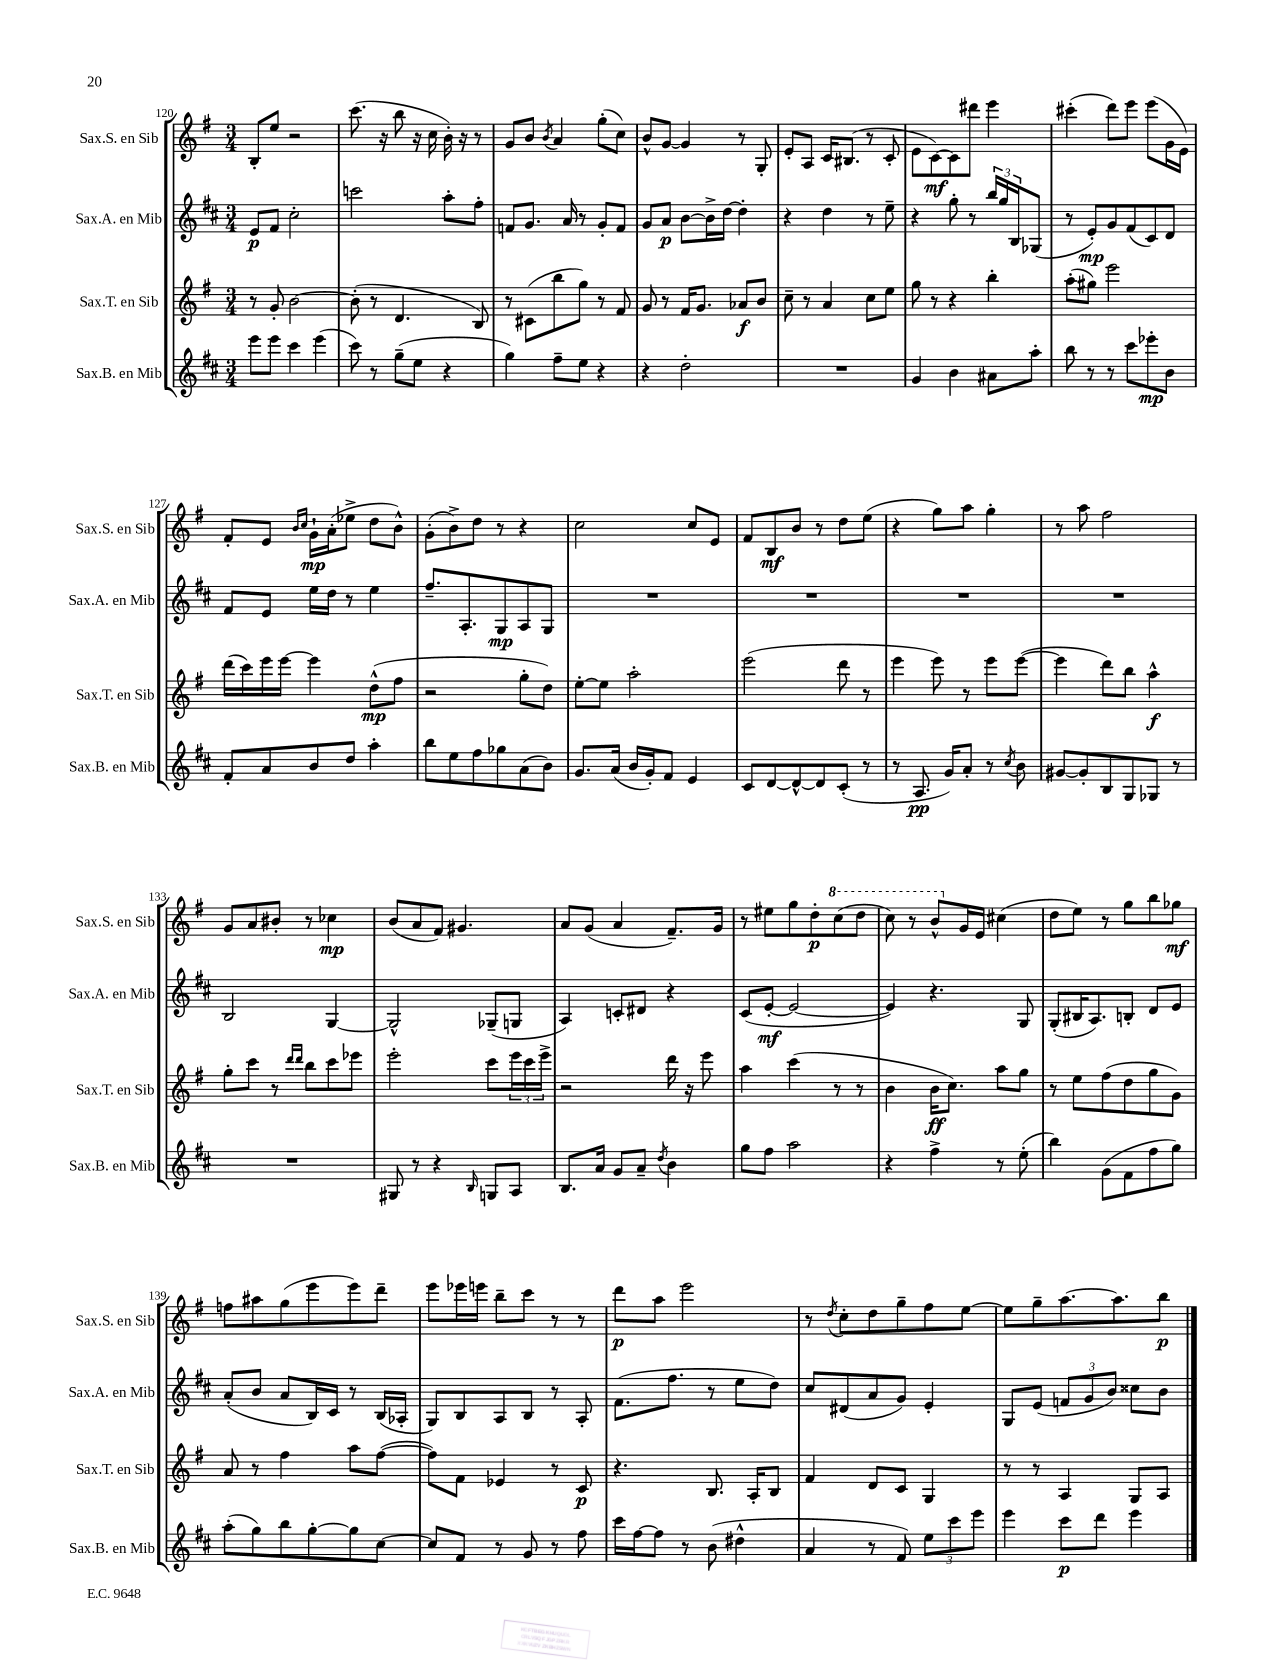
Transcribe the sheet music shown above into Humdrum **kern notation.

**kern	**dynam	**kern	**dynam	**kern	**dynam	**kern	**dynam
*part4	*part4	*part3	*part3	*part2	*part2	*part1	*part1
*staff4	*staff4	*staff3	*staff3	*staff2	*staff2	*staff1	*staff1
*I"Sax.B. en Mib	*	*I"Sax.T. en Sib	*	*I"Sax.A. en Mib	*	*I"Sax.S. en Sib	*
*I'Sax.B. en Mib	*	*I'Sax.T. en Sib	*	*I'Sax.A. en Mib	*	*I'Sax.S. en Sib	*
*clefG2	*	*clefG2	*	*clefG2	*	*clefG2	*
*k[f#c#]	*	*k[f#]	*	*k[f#c#]	*	*k[f#]	*
*M3/4	*	*M3/4	*	*M3/4	*	*M3/4	*
=120	=120	=120	=120	=120	=120	=120	=120
8eee\L	.	8r	.	8e/L	p	8B'/L	.
8eee\J	.	8g'/	.	8f#/J	.	8ee/J	.
4ccc#\	.	[2b\	.	2cc#'\	.	2r	.
(4eee\	.	.	.	.	.	.	.
=121	=121	=121	=121	=121	=121	=121	=121
8ccc#\)	.	(8b'\]	.	2cccn\	.	(8.ccc\	.
8r	.	8r	.	.	.	.	.
.	.	.	.	.	.	16r	.
(8gg~\L	.	4.d/	.	.	.	8bb\	.
8ee\J	.	.	.	.	.	16r	.
.	.	.	.	.	.	16cc\	.
4r	.	.	.	8aa'\L	.	16b'\)	.
.	.	.	.	.	.	16r	.
.	.	8B/)	.	8ff#'\J	.	8r	.
=122	=122	=122	=122	=122	=122	=122	=122
4gg\)	.	8r	.	8fn/L	.	8g/L	.
.	.	(8c#X\L	.	8.g/J	.	8b/J	.
.	.	.	.	.	.	8qb/	.
8ff#~\L	.	8bb\	.	.	.	4a/	.
.	.	.	.	16a/	.	.	.
8ee\J	.	8gg\J)	.	8r	.	.	.
4r	.	8r	.	8g'/L	.	(8gg'\L	.
.	.	8f#/	.	8f/J	.	8cc\J)	.
=123	=123	=123	=123	=123	=123	=123	=123
4r	.	8g/	.	8g/L	.	8b^^/L	.
.	.	8r	.	8a/J	p	[8g/J	.
2dd'\	.	16f#/KL	.	[8b\L	.	4g/]	.
.	.	8.g/J	.	.	.	.	.
.	.	.	.	16b^\L]	.	.	.
.	.	.	.	[16dd\JJ	.	.	.
.	.	8a-X/L	f	4dd'\]	.	8r	.
.	.	8b/J	.	.	.	8G'/	.
=124	=124	=124	=124	=124	=124	=124	=124
2.r	.	8cc~\	.	4r	.	8e'/L	.
.	.	8r	.	.	.	8A/J	.
.	.	4a/	.	4dd\	.	16c/KL	.
.	.	.	.	.	.	(8.B#X/J	.
.	.	8cc\L	.	8r	.	8r	.
.	.	8ee\J	.	8ee~\	.	8c'/	.
=125	=125	=125	=125	=125	=125	=125	=125
4g/	.	8gg\	.	4r	.	8e\L	.
.	.	8r	.	.	.	[8c\)	mf
4b\	.	4r	.	8gg'\	.	8c\]	.
.	.	.	.	8r	.	8ddd#X\J	.
8a#X\L	.	4bb'\	.	24bb/LL	.	4eee\	.
.	.	.	.	24gg/	.	.	.
.	.	.	.	24B/J	.	.	.
8aa'\J	.	.	.	(8G-X/J	.	.	.
=126	=126	=126	=126	=126	=126	=126	=126
8bb\	.	(8aa'\L	.	8r	.	(4ccc#X'\	.
8r	.	8gg#X\J)	.	8e'/L)	mp	.	.
8r	.	2eee\	.	8g/	.	8ddd\L)	.
8ccc#\L	.	.	.	(8f#/	.	8eee\J	.
8eee-X'\	mp	.	.	8c#/)	.	(8eee\L	.
8b\J	.	.	.	8d/J	.	16g\L	.
.	.	.	.	.	.	16e\JJ)	.
!!LO:LB:g=z
=127	=127	=127	=127	=127	=127	=127	=127
8f#'/L	.	(16ddd\LL	.	8f#/L	.	8f#'/L	.
.	.	16ccc\)	.	.	.	.	.
8a/	.	16eee\	.	8e/J	.	8e/J	.
.	.	[16eee\JJ	.	.	.	.	.
.	.	.	.	.	.	16qqb/LL	.
.	.	.	.	.	.	16qqcc/JJ	.
8b/	.	4eee\]	.	16ee\LL	.	16g`\LL	mp
.	.	.	.	16dd\JJ	.	(16a'\J	.
8dd/J	.	.	.	8r	.	8ee-X^\J	.
4aa'\	.	(8dd^^\L	mp	4ee\	.	8dd\L	.
.	.	8ff#\J	.	.	.	8b^^\J)	.
=128	=128	=128	=128	=128	=128	=128	=128
8bb\L	.	2r	.	8.ff#~/L	.	(8g'\L	.
8ee\	.	.	.	.	.	8b^\)	.
.	.	.	.	8.A'/	.	.	.
8ff#\	.	.	.	.	.	8dd\J	.
8gg-X\	.	.	.	8G/	mp	8r	.
(8a\	.	8gg'\L	.	8A/	.	4r	.
8b\J)	.	8dd\J)	.	8G/J	.	.	.
=129	=129	=129	=129	=129	=129	=129	=129
8.g/L	.	[8ee'\L	.	2.r	.	2cc\	.
.	.	8ee\J]	.	.	.	.	.
(16a/Jk	.	.	.	.	.	.	.
16b/LL	.	2aa'\	.	.	.	.	.
16g'/J)	.	.	.	.	.	.	.
8f#/J	.	.	.	.	.	.	.
4e/	.	.	.	.	.	8cc/L	.
.	.	.	.	.	.	8e/J	.
=130	=130	=130	=130	=130	=130	=130	=130
8c#/L	.	(2eee\	.	2.r	.	8f#/L	.
[8d/	.	.	.	.	.	8B/	mf
8d^^/_	.	.	.	.	.	8b/J	.
8d/]	.	.	.	.	.	8r	.
(8c#'/J	.	8ddd\	.	.	.	8dd\L	.
8r	.	8r	.	.	.	(8ee\J	.
=131	=131	=131	=131	=131	=131	=131	=131
8r	.	4eee\	.	2.r	.	4r	.
8.A/	pp	.	.	.	.	.	.
.	.	8eee\)	.	.	.	8gg\L)	.
16g/KL)	.	.	.	.	.	.	.
8a'/J	.	8r	.	.	.	8aa\J	.
8r	.	8eee\L	.	.	.	4gg'\	.
8qcc#/	.	.	.	.	.	.	.
8b\	.	([8eee\J	.	.	.	.	.
=132	=132	=132	=132	=132	=132	=132	=132
[8g#X/L	.	4eee\]	.	2.r	.	8r	.
8g#'/]	.	.	.	.	.	8aa\	.
8B/	.	8ddd\L)	.	.	.	2ff#\	.
8G/	.	8bb\J	.	.	.	.	.
8G-X/J	.	4aa^^\	f	.	.	.	.
8r	.	.	.	.	.	.	.
!!LO:LB:g=z
=133	=133	=133	=133	=133	=133	=133	=133
2.r	.	8gg'\L	.	2B/	.	8g/L	.
.	.	8ccc\J	.	.	.	8a/	.
.	.	8r	.	.	.	8b#X'/J	.
.	.	16qqddd/LL	.	.	.	.	.
.	.	16qqddd/JJ	.	.	.	.	.
.	.	8bb\L	.	.	.	8r	.
.	.	8ccc\	.	[4G/	.	4cc-X\	mp
.	.	8eee-X\J	.	.	.	.	.
=134	=134	=134	=134	=134	=134	=134	=134
8G#X/	.	2eee'\	.	2G^^/]	.	(8b/L	.
8r	.	.	.	.	.	8a/	.
4r	.	.	.	.	.	8f#/J)	.
.	.	.	.	.	.	4.g#X/	.
16qqB/	.	.	.	.	.	.	.
8Gn/L	.	8ccc\L	.	(8G-X~/L	.	.	.
8A/J	.	24eee\L	.	8Gn/J	.	.	.
.	.	24ccc\	.	.	.	.	.
.	.	24eee^\JJ	.	.	.	.	.
=135	=135	=135	=135	=135	=135	=135	=135
8.B/L	.	2r	.	4A/)	.	8a/L	.
.	.	.	.	.	.	(8g/J	.
16a/Jk	.	.	.	.	.	.	.
8g/L	.	.	.	8cn'/L	.	4a/	.
8a~/J	.	.	.	8d#X/J	.	.	.
8qdd/	.	.	.	.	.	.	.
4b\	.	16ddd\	.	4r	.	8.f#~/L)	.
.	.	16r	.	.	.	.	.
.	.	8eee\	.	.	.	.	.
.	.	.	.	.	.	16g/Jk	.
=136	=136	=136	=136	=136	=136	=136	=136
8gg\L	.	4aa\	.	(8c#/L	.	8r	.
8ff#\J	.	.	.	[8e'/J	mf	8ee#X\L	.
2aa\	.	(4ccc\	.	2e/_	.	8gg\	.
.	.	.	.	.	.	8dd'\	p
*	*	*	*	*	*	*8va	*
.	.	8r	.	.	.	(8ccc\	.
.	.	8r	.	.	.	8ddd\J	.
=137	=137	=137	=137	=137	=137	=137	=137
4r	.	4b\	.	4e/])	.	8ccc\)	.
.	.	.	.	.	.	8r	.
4ff#^\	.	16b\KL	ff	4.r	.	8bb^^/L	.
.	.	8.cc\J)	.	.	.	.	.
*	*	*	*	*	*	*X8va	*
.	.	.	.	.	.	16g/L	.
.	.	.	.	.	.	16e/JJ	.
8r	.	8aa\L	.	.	.	(4cc#X\	.
(8ee'\	.	8gg\J	.	8G/	.	.	.
=138	=138	=138	=138	=138	=138	=138	=138
4bb\)	.	8r	.	(8G'/L	.	8dd\L	.
.	.	8ee\L	.	16B#X/K	.	8ee\J)	.
.	.	.	.	8.A/)	.	.	.
(8g\L	.	(8ff#\	.	.	.	8r	.
8f#\	.	8dd\	.	8Bn'/J	.	8gg\L	.
8ff#\	.	8gg\	.	8d/L	.	8bb\	.
8gg\J)	.	8g\J)	.	8e/J	.	8gg-X\J	mf
!!LO:LB:g=z
=139	=139	=139	=139	=139	=139	=139	=139
(8aa'\L	.	8a/	.	(8a'/L	.	8ffn\L	.
8gg\)	.	8r	.	8b/J	.	8aa#X\	.
8bb\	.	4ff#\	.	8a/L	.	(8gg\	.
[8gg'\	.	.	.	16B/L)	.	8eee\	.
.	.	.	.	16c#/JJ	.	.	.
8gg\]	.	8aa\L	.	8r	.	8eee\)	.
[8cc#\J	.	([8ff#\J	.	(16B/LL	.	8ddd~\J	.
.	.	.	.	16A-X'/JJ	.	.	.
=140	=140	=140	=140	=140	=140	=140	=140
8cc#/L]	.	8ff#\L])	.	8G/L)	.	8eee\L	.
8f#/J	.	8f#\J	.	8B/	.	16eee-X\L	.
.	.	.	.	.	.	16eeen\JJ	.
8r	.	4e-X/	.	8A/	.	8bb~\L	.
8g/	.	.	.	8B/J	.	8ccc\J	.
8r	.	8r	.	8r	.	8r	.
8ff#\	.	8c/	p	8A'/	.	8r	.
=141	=141	=141	=141	=141	=141	=141	=141
16ccc#\LL	.	4.r	.	(8.f#\L	.	8ddd\L	p
[16ff#\J	.	.	.	.	.	.	.
8ff#\J]	.	.	.	.	.	8aa\J	.
.	.	.	.	8.ff#\J	.	.	.
8r	.	.	.	.	.	2eee\	.
(8b\	.	8.B/	.	8r	.	.	.
4dd#X^^\	.	.	.	8ee\L	.	.	.
.	.	16A'/KL	.	.	.	.	.
.	.	8B/J	.	8dd\J)	.	.	.
=142	=142	=142	=142	=142	=142	=142	=142
4a/	.	4f#/	.	8cc#/L	.	8r	.
.	.	.	.	.	.	8qdd/	.
.	.	.	.	(8d#X/	.	8cc'\L	.
8r	.	8d/L	.	8a/	.	8dd\	.
8f#/)	.	8c/J	.	8g/J)	.	8gg~\	.
12ee\L	.	4G/	.	4e'/	.	8ff#\	.
12ccc#\	.	.	.	.	.	.	.
.	.	.	.	.	.	[8ee\J	.
12eee\J	.	.	.	.	.	.	.
=143	=143	=143	=143	=143	=143	=143	=143
4eee\	.	8r	.	8G/L	.	8ee\L]	.
.	.	8r	.	(8e/J	.	8gg~\	.
8ccc#\L	p	4A/	.	12fn/L	.	[8.aa\	.
.	.	.	.	12g/	.	.	.
8ddd\J	.	.	.	.	.	.	.
.	.	.	.	12b/J)	.	.	.
.	.	.	.	.	.	8.aa\]	.
4eee\	.	8G/L	.	8cc##X\L	.	.	.
.	.	8A/J	.	8b\J	.	8bb\J	p
==	==	==	==	==	==	==	==
*-	*-	*-	*-	*-	*-	*-	*-
